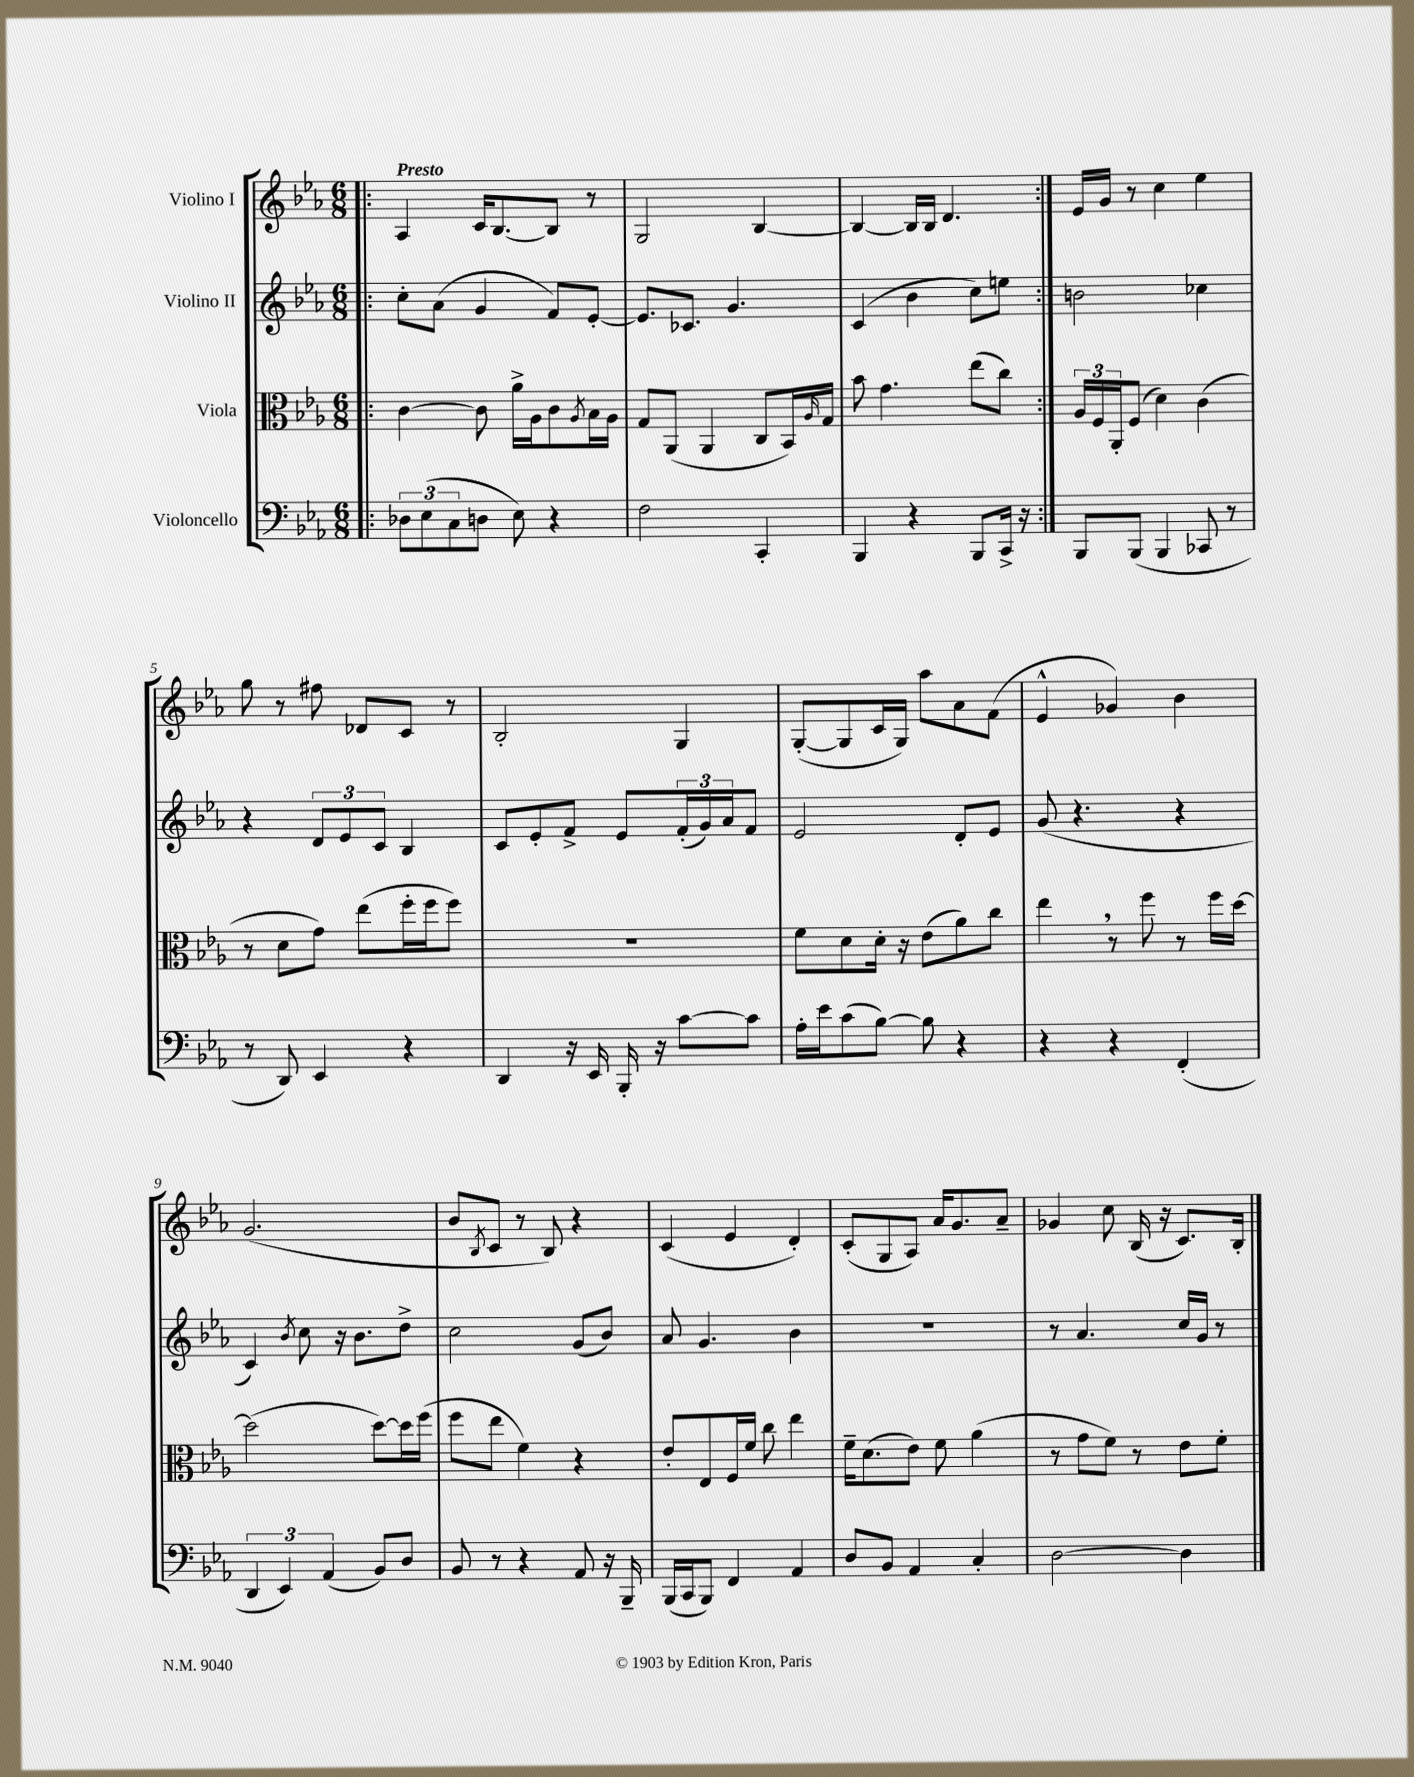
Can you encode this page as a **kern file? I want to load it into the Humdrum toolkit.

**kern	**kern	**kern	**kern
*staff4	*staff3	*staff2	*staff1
*clefF4	*clefC3	*clefG2	*clefG2
*k[b-e-a-]	*k[b-e-a-]	*k[b-e-a-]	*k[b-e-a-]
*M6/8	*M6/8	*M6/8	*M6/8
=!|:	=!|:	=!|:	=!|:
12D-\L	[4c\	8cc'\L	4A-/
(12E-\	.	.	.
.	.	(8a-\J	.
12C\	.	.	.
8D\J	8c\]	4g/	16c/LK
.	.	.	[8.B-/
8E-\)	16a-^\LL	.	.
.	16A-\J	.	.
4r	8c\	8f/L)	8B-/]J
.	8qA-/	.	.
.	16B-\L	[8e-'/J	8r
.	16A-\JJ	.	.
=	=	=	=
2F\	8G/L	8.e-/]L	2G/
.	(8AA-/J	.	.
.	.	8.c-/J	.
.	4AA-/	.	.
.	.	4.g/	.
4CC'/	8C/L	.	[4B-/
.	16BB-/L)	.	.
.	16qqA-/	.	.
.	16G/JJ	.	.
=	=	=	=
4BBB-/	8b-\	(4c/	4B-/_
.	4.g\	.	.
4r	.	4b-\	16B-/]LL
.	.	.	16B-/JJ
.	.	.	4.d/
8BBB-/L	(8ee-\L	8cc\L)	.
16CC^/Jk	8cc\J)	8ee\J	.
16r	.	.	.
=:|!	=:|!	=:|!	=:|!
8BBB-/L	24A-/LL	2b\	16e-/LL
.	24F/	.	.
.	.	.	16g/JJ
.	24AA-'/J	.	.
(8BBB-/J	(8F/J	.	8r
4BBB-/	4d\)	.	4cc\
8CC-/	(4c\	4cc-\	4ee-\
8r	.	.	.
=	=	=	=
8r	8r	4r	8gg\
8DD/)	8d\L	.	8r
4EE-/	8g\J)	12d/L	8ff#\
.	.	12e-/	.
.	(8ee-\L	.	8d-/L
.	.	12c/J	.
4r	16ff'\L	4B-/	8c/J
.	16ff\J	.	.
.	8ff\J)	.	8r
=	=	=	=
4DD/	2.r	8c/L	2B-'/
.	.	8e-'/	.
16r	.	8f^/J	.
16EE-/	.	.	.
16BBB-'/	.	8e-/L	.
16r	.	.	.
[8c\L	.	(24f'/L	4G/
.	.	24g/)	.
.	.	24a-/J	.
8c\]J	.	8f/J	.
=	=	=	=
16A-'\LL	8f\L	2e-/	([8G'/L
16e-\J	.	.	.
(8c\	8d\	.	8G/]
[8B-\J)	16d'\Jk	.	16c/L
.	16r	.	16G/JJ)
8B-\]	(8e-\L	.	8aa-\L
4r	8a-\)	8d'/L	8a-\
.	8cc\J	8e-/J	(8f\J
=	=	=	=
4r	4ee-\	(8g/	4e-^^/
.	.	4.r	.
4r	8r	.	4g-/)
.	8ff\	.	.
(4FF'/	8r	4r	4b-\
.	16ff\LL	.	.
.	[16dd\JJ	.	.
=	=	=	=
6DD/	(2dd\]	4c/)	(2.g/
6EE-/)	.	.	.
.	.	8qb-/	.
.	.	8cc\	.
(6AA-/	.	.	.
.	.	16r	.
.	.	8.b-\L	.
8BB-/L)	[8dd\L)	.	.
8D/J	16dd\]L	8dd^\J	.
.	(16ff\JJ	.	.
=	=	=	=
8BB-/	8ff\L	2cc\	8b-/L
.	.	.	8qB-/
8r	8ee-\J	.	8c/J
4r	4f\)	.	8r
.	.	.	8B-/)
8AA-/	4r	(8g/L	4r
16r	.	8b-/J)	.
16BBB-~/	.	.	.
=	=	=	=
(16BBB-/LL	8e-'/L	8a-/	(4c/
16CC/J	.	.	.
8BBB-/J)	8E-/	4.g/	.
4FF/	16F/L	.	4e-/
.	16f/JJ	.	.
.	8cc\	.	.
4AA-/	4ee-\	4b-\	4d'/)
=	=	=	=
8D/L	16f~\LK	2.r	(8c'/L
.	(8.d\	.	.
8BB-/J	.	.	8G/
4AA-/	8e-\J)	.	8A-/J)
.	8f\	.	16a-/LK
.	.	.	8.g/
4C'/	(4a-\	.	.
.	.	.	8a-~/J
=	=	=	=
[2D\	8r	8r	4g-/
.	8g\L	4.a-/	.
.	8f\J)	.	8cc\
.	8r	.	(16B-/
.	.	.	16r
4D\]	8e-\L	16cc/LL	8.c/L)
.	.	16g/JJ	.
.	8f'\J	8r	.
.	.	.	16B-'/Jk
==	==	==	==
*-	*-	*-	*-
